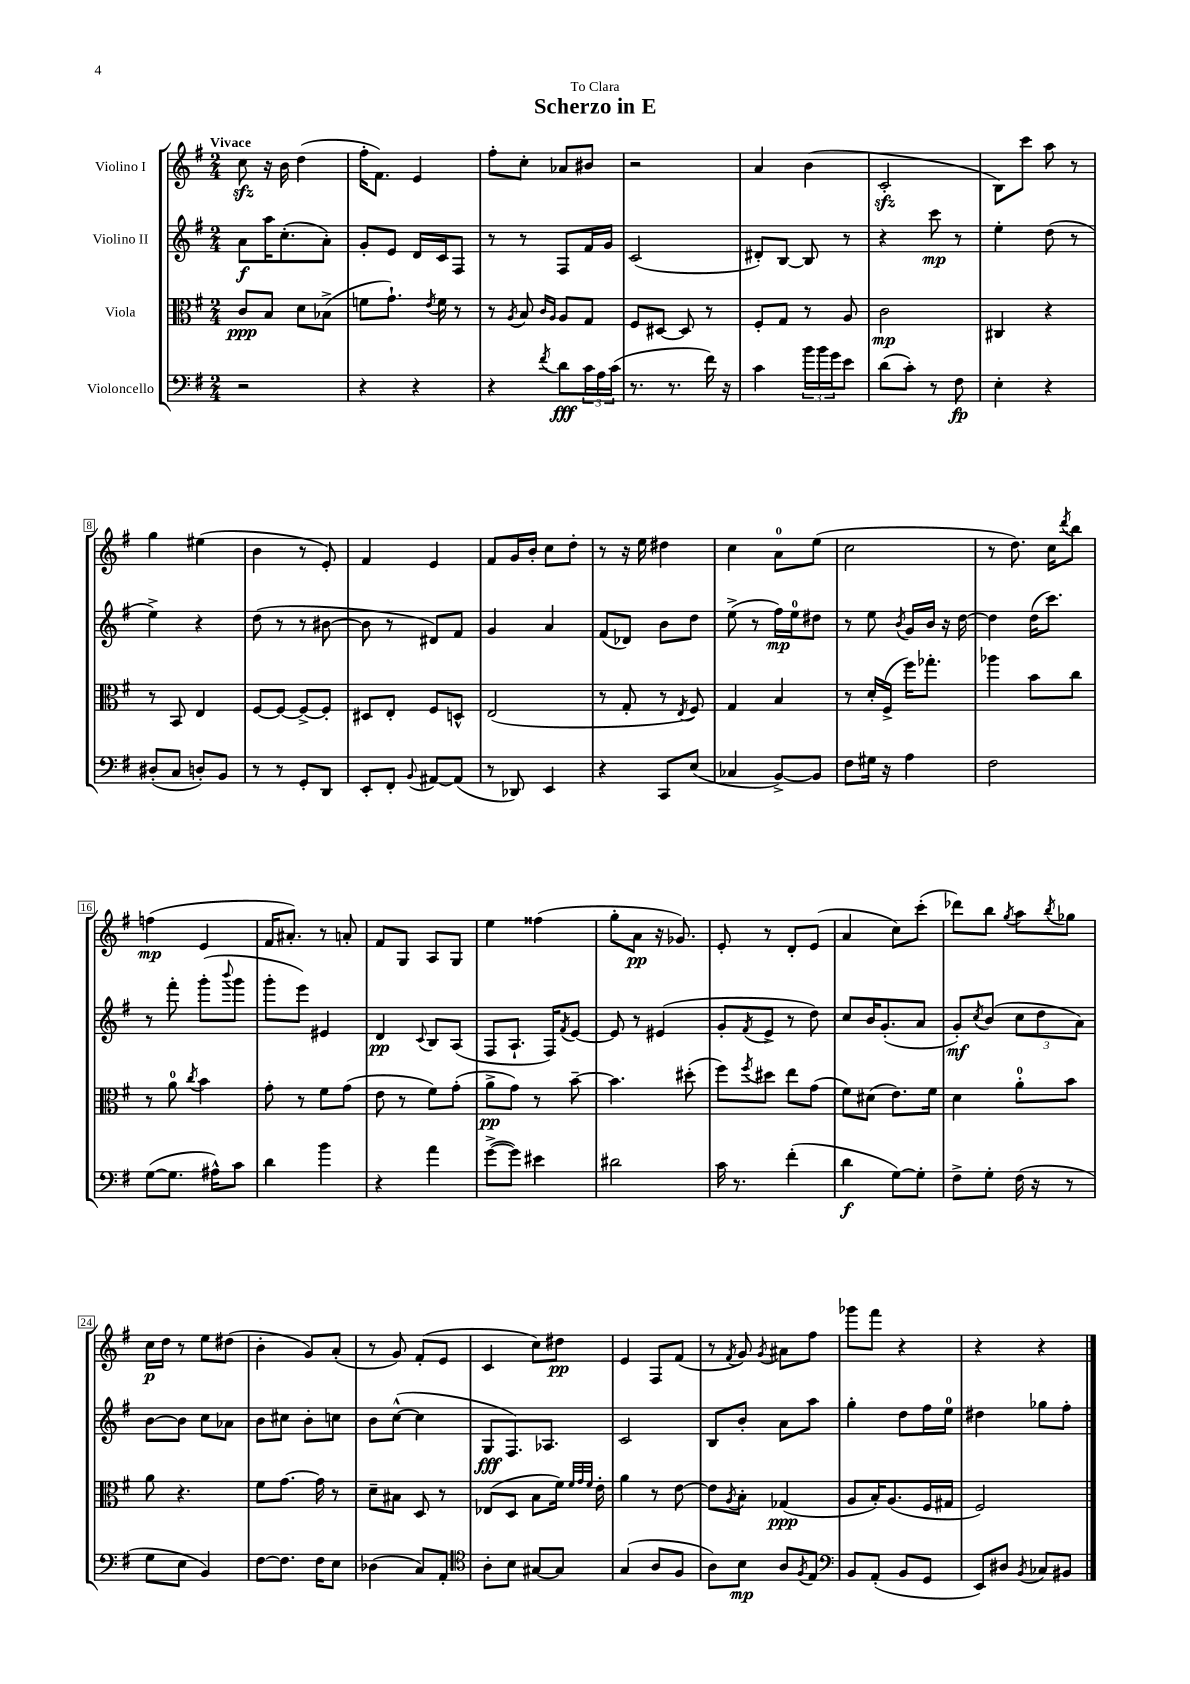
\header { title = "Scherzo in E" dedication = "To Clara" }
<<
\new StaffGroup <<
\new Staff = "s0" \with { instrumentName = "Violino I" } {
    \clef treble \key g \major \numericTimeSignature \time 2/4 \tempo "Vivace"
    c''8\sfz r16 b'16 d''4( |
    fis''16-. fis'8.) e'4 |
    fis''8-. c''8-. aes'8 bis'8 |
    r2 |
    a'4 b'4( |
    c'2-.\sfz |
    b8) c'''8 a''8 r8 |
    g''4 eis''4( |
    b'4 r8 e'8-.) |
    fis'4 e'4 |
    fis'8 g'16 b'16-. c''8 d''8-. |
    r8 r16 e''16 dis''4 |
    c''4 a'8-0 e''8( |
    c''2 |
    r8 d''8.) c''16 \acciaccatura { d'''8 } b''8 |
    f''4\mp( e'4 |
    fis'16 ais'8.-.) r8 a'8-. |
    fis'8 g8 a8 g8 |
    e''4 fisis''4( |
    g''8-. a'8\pp r16 ges'8.) |
    e'8-. r8 d'8-. e'8( |
    a'4 c''8) c'''8-.( |
    des'''8) b''8 \acciaccatura { g''8 } a''8 \acciaccatura { b''8 } ges''8 |
    c''16\p d''16 r8 e''8 dis''8( |
    b'4-. g'8) a'8-.( |
    r8 g'8) fis'8-.( e'8 |
    c'4 c''8) dis''8\pp |
    e'4 fis8 fis'8( |
    r8 \acciaccatura { fis'8 } g'8) \acciaccatura { g'8 } ais'8 fis''8 |
    ges'''8 fis'''8 r4 |
    r4 r4 \bar "|." |
}
\new Staff = "s1" \with { instrumentName = "Violino II" } {
    \clef treble \key g \major \numericTimeSignature \time 2/4
    a'8\f a''16 c''8.-.( a'8-.) |
    g'8-. e'8 d'16 c'16 fis8 |
    r8 r8 fis8 fis'16 g'16 |
    c'2( |
    dis'8-.) b8~ b8 r8 |
    r4 c'''8\mp r8 |
    e''4-. d''8( r8 |
    e''4->) r4 |
    d''8( r8 r8 bis'8~ |
    bis'8 r8 dis'8) fis'8 |
    g'4 a'4 |
    fis'8( des'8) b'8 d''8 |
    e''8->( r8 fis''16\mp) e''16-0 dis''8 |
    r8 e''8 \acciaccatura { b'8 } g'16 b'16 r16 d''16~ |
    d''4 d''16( c'''8.) |
    r8 fis'''8-. g'''8-.( \appoggiatura { b'''8 } g'''8 |
    g'''8-. e'''8) eis'4 |
    d'4\pp \appoggiatura { c'8 } b8 a8( |
    fis8 a8.-! fis16) \acciaccatura { fis'8 } e'8~ |
    e'8 r8 eis'4( |
    g'8-. \acciaccatura { fis'8 } e'8-> r8 d''8) |
    c''8 b'16 g'8.-.( a'8 |
    g'8-.\mf) \acciaccatura { c''8 } b'8( \tuplet 3/2 { c''8 d''8 a'8) } |
    b'8~ b'8 c''8 aes'8 |
    b'8 cis''8 b'8-. c''8 |
    b'8 c''8~-^( c''4 |
    g8\fff fis8.) aes8. |
    c'2 |
    b8 b'8-. a'8 a''8 |
    g''4-. d''8 fis''16 e''16-0 |
    dis''4 ges''8 fis''8-. \bar "|." |
}
\new Staff = "s2" \with { instrumentName = "Viola" } {
    \clef alto \key g \major \numericTimeSignature \time 2/4
    c'8\ppp b8 d'8 bes8->( |
    f'8 g'8.-!) \acciaccatura { e'8 } f'16 r8 |
    r8 \acciaccatura { a8 } b8 \grace { c'16 a16 } a8 g8 |
    fis8 dis8~ dis8 r8 |
    fis8-. g8 r8 a8 |
    c'2\mp |
    cis4 r4 |
    r8 b,8 e4 |
    fis8~ fis8~ fis8~-> fis8-. |
    dis8 e8-. fis8 d8-^ |
    e2( |
    r8 g8-. r8 \acciaccatura { e8 } fis8) |
    g4 b4 |
    r8 d'16-. fis16->( fis''16) ges''8.-. |
    aes''4 b'8 c''8 |
    r8 a'8-0 \acciaccatura { c''8 } b'4 |
    g'8-. r8 fis'8 g'8( |
    e'8 r8 fis'8) g'8-.( |
    a'8->\pp g'8) r8 b'8~-- |
    b'4. dis''8-.( |
    fis''8) \acciaccatura { fis''8 } dis''8 e''8 g'8( |
    fis'8) dis'8( e'8.) fis'16 |
    d'4 a'8-0-. b'8 |
    a'8 r4. |
    fis'8 g'8.~ g'16 r8 |
    d'8-- bis8 d8 r8 |
    ees8( d8 b8 fis'16) \grace { fis'32 g'32 fis'32 } e'16-. |
    a'4 r8 e'8~ |
    e'8 \acciaccatura { a8 } b8-. ges4\ppp( |
    a8 b16-.) a8.( fis16 gis16 |
    fis2) \bar "|." |
}
\new Staff = "s3" \with { instrumentName = "Violoncello" } {
    \clef bass \key g \major \numericTimeSignature \time 2/4
    r2 |
    r4 r4 |
    r4 \acciaccatura { fis'8 } d'8\fff \tuplet 3/2 { c'16 a16 c'16( } |
    r8. r8. fis'16) r16 |
    c'4 \tuplet 3/2 { b'16 b'16 g'16 } e'8 |
    d'8( c'8-.) r8 fis8\fp |
    e4-. r4 |
    dis8-.( c8 d8-.) b,8 |
    r8 r8 g,8-. d,8 |
    e,8-. fis,8-. \appoggiatura { b,8 } ais,8~ ais,8( |
    r8 des,8) e,4 |
    r4 c,8 e8( |
    ces4 b,8~->) b,8 |
    fis8 gis16 r16 a4 |
    fis2 |
    g8~( g8. ais16-^) c'8 |
    d'4 b'4 |
    r4 a'4 |
    g'8~->( g'8) eis'4 |
    dis'2 |
    c'16 r8. fis'4-.( |
    d'4\f g8~) g8-. |
    fis8-> g8-. fis16( r16 r8 |
    g8 e8 b,4) |
    fis8~ fis8. fis16 e8 |
    des4( c8) a,8-. |
    \clef tenor a8-. b8 gis8~ gis8 |
    g4( a8 fis8 |
    a8) b8\mp a8 \acciaccatura { fis8 } e8 |
    \clef bass b,8 a,8-.( b,8 g,8 |
    e,8) dis8 \acciaccatura { b,8 } ces8 bis,8 \bar "|." |
}
>>
>>
\layout { \context { \Score \override BarNumber.stencil = #(make-stencil-boxer 0.1 0.3 ly:text-interface::print) } }
